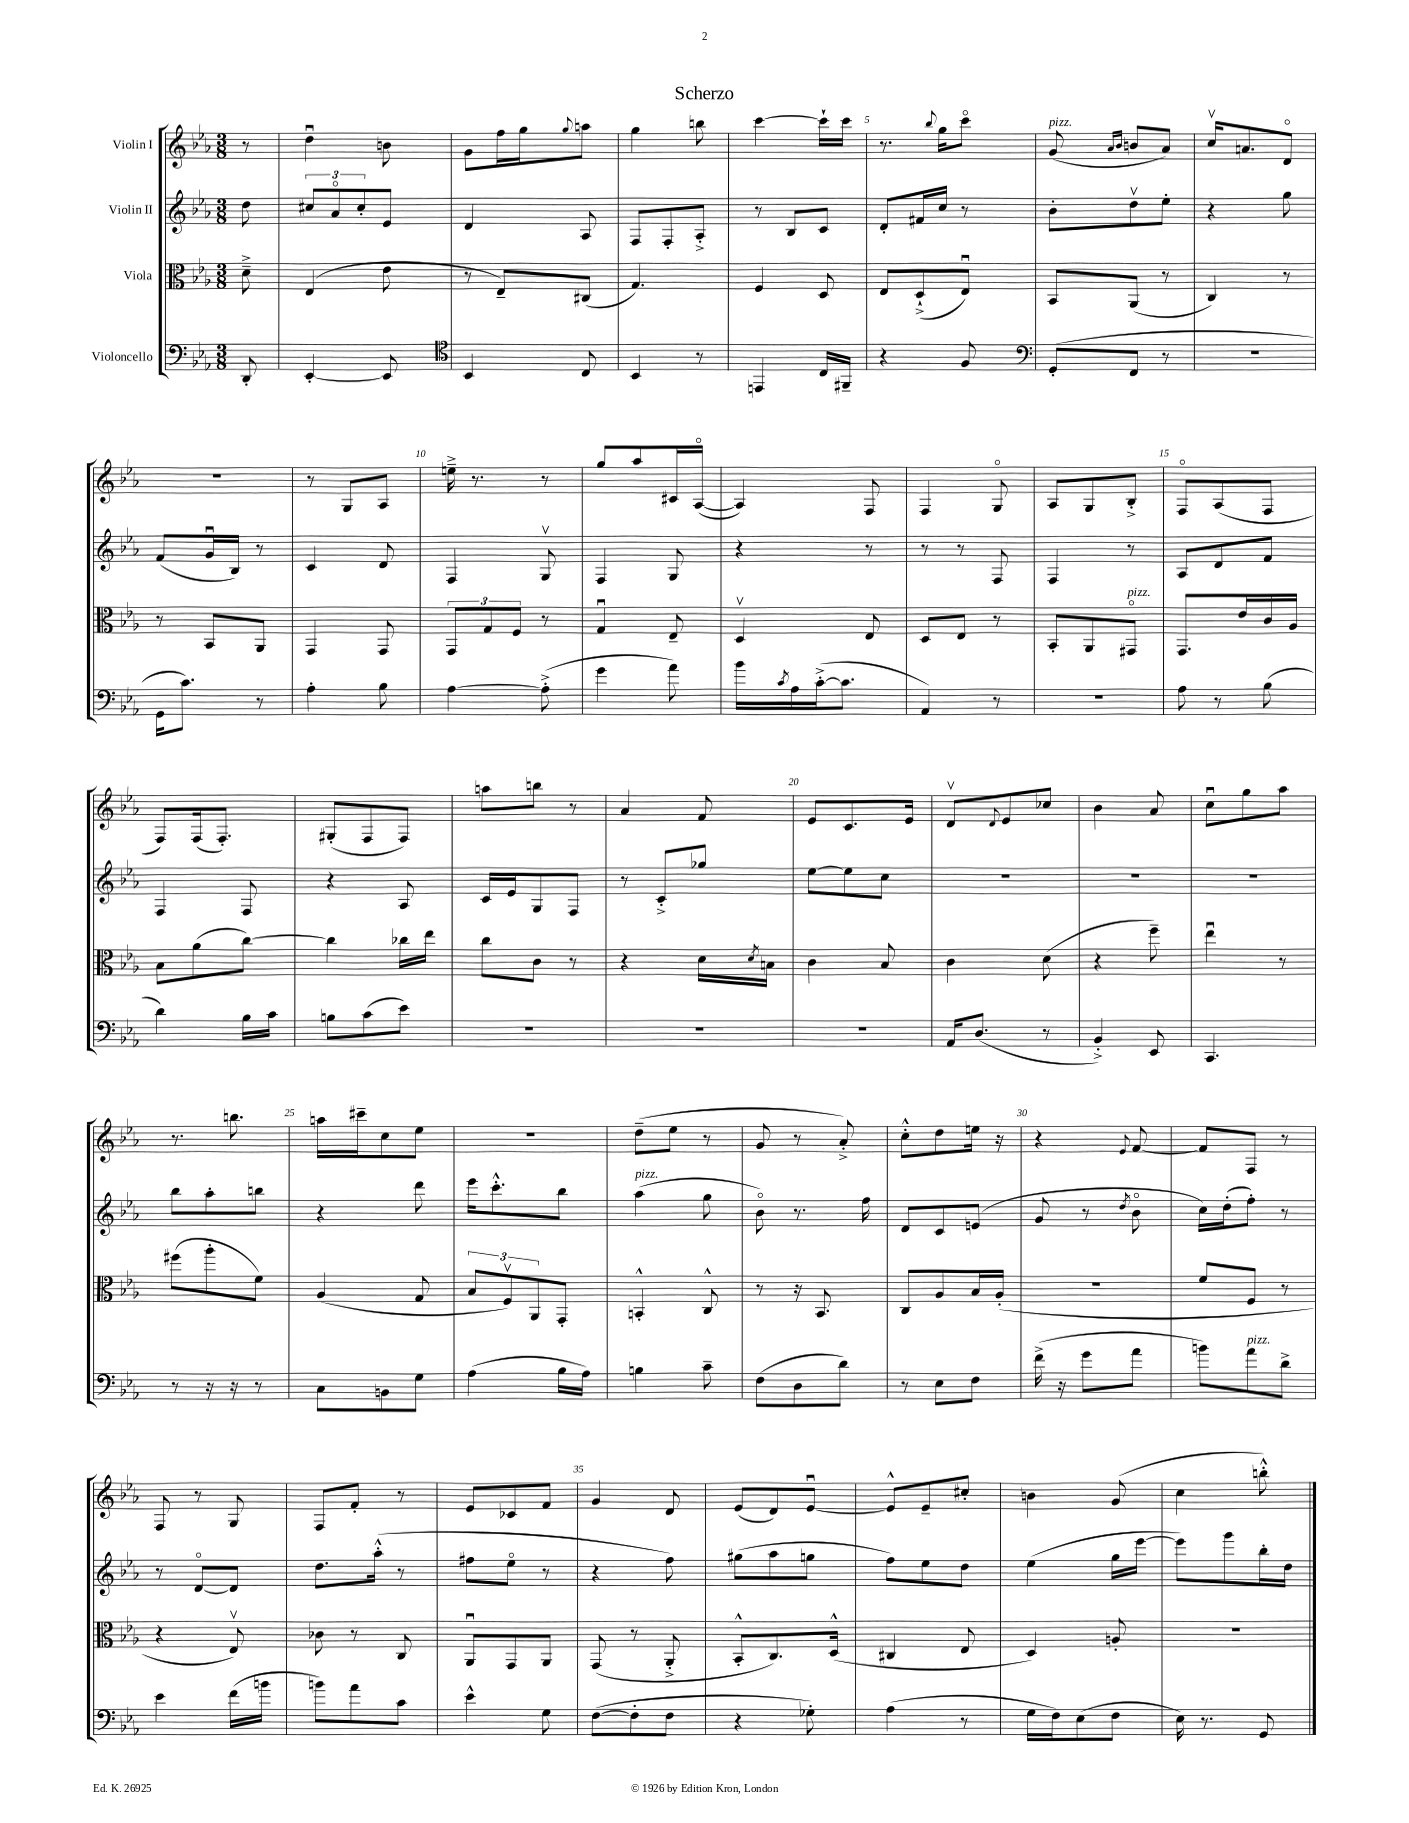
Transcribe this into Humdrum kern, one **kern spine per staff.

**kern	**kern	**kern	**kern
*staff4	*staff3	*staff2	*staff1
*clefF4	*clefC3	*clefG2	*clefG2
*k[b-e-a-]	*k[b-e-a-]	*k[b-e-a-]	*k[b-e-a-]
*M3/8	*M3/8	*M3/8	*M3/8
8DD'	8d~^	8dd	8r
=	=	=	=
[4EE-'	(4E-	12cc#	4ddu
.	.	12a-o	.
.	.	12cc#'	.
8EE-]	8e-	8e-	8b
=	=	=	=
*clefC4	*	*	*
4BB-	8r	4d	8g
.	8E-~)	.	16ff
.	.	.	16gg
.	.	.	8qqgg
8C	(8C#	8A-	8aa
=	=	=	=
4BB-	4.G)	8F	4gg
.	.	8F'	.
8r	.	8A-'^	8bb
=	=	=	=
4EE	4F	8r	[4ccc
.	.	8B-	.
16C	8D	8c	16ccc`]
16FF#~	.	.	16ccc
=	=	=	=
4r	8E-	8d'	8.r
.	(8D`^	16f#	.
.	.	.	8qqbb-
.	.	16cc	16gg
8F	8E-u)	8r	8ccco
=	=	=	=
*clefF4	*	*	*
(8GG'	8BB-	8b-'	(8g
.	.	.	16qqa-
.	.	.	16qqb-
8FF	(8AA-	8ddv	8b
8r	8r	8ee-'	8a-)
=	=	=	=
4.r	4C)	4r	16ccv
.	.	.	8.a
.	8r	8gg	8do
=	=	=	=
16GG	8r	(8f	4.r
8.c)	.	.	.
.	8BB-	16gu	.
.	.	16B-)	.
8r	8AA-	8r	.
=	=	=	=
4A-'	4GG	4c	8r
.	.	.	8G
8B-	8GG	8d	8A-
=	=	=	=
[4A-	12GG	4F	16ee~^
.	.	.	8.r
.	12G	.	.
.	12F	.	.
(8A-'^]	8r	8Gv	8r
=	=	=	=
4g	4Gu	4F	8gg
.	.	.	8aa-
8a-)	8E-~	8G	16c#
.	.	.	([16A-o
=	=	=	=
16b-	4Dv	4r	4A-])
8qc	.	.	.
16A-	.	.	.
([16c'^	.	.	.
8.c]	.	.	.
.	8E-	8r	8F
=	=	=	=
4AA-)	8D	8r	4F
.	8E-	8r	.
8r	8r	8F	8Go
=	=	=	=
4.r	8BB-'	4F	8A-
.	8AA-	.	8G
.	8GG#o	8r	8B-'^
=	=	=	=
8A-	8.GG	8A-	8Fo
8r	.	8d	(8A-
.	16e-	.	.
(8B-	16c	8f	8F
.	16A-	.	.
=	=	=	=
4d)	8B-	4F	8F)
.	(8a-	.	(16F
.	.	.	8.F')
16B-	[8cc)	8F	.
16c	.	.	.
=	=	=	=
8B	4cc]	4r	(8G#'
(8c	.	.	8F
8e-)	16cc-	8A-	8F)
.	16ee-	.	.
=	=	=	=
4.r	8cc	16c	8aa
.	.	16e-	.
.	8c	8G	8bb
.	8r	8F	8r
=	=	=	=
4.r	4r	8r	4a-
.	.	8c'^	.
.	16d	8gg-	8f
.	8qd	.	.
.	16B	.	.
=	=	=	=
4.r	4c	[8ee-	8e-
.	.	8ee-]	8.c
.	8B-	8cc	.
.	.	.	16e-
=	=	=	=
16AA-	4c	4.r	8dv
(8.D	.	.	.
.	.	.	8qqd
.	.	.	8e-
8r	(8d	.	8cc-
=	=	=	=
4BB-'^)	4r	4.r	4b-
8EE-	8ff~)	.	8a-
=	=	=	=
4.CC	4ee-u	4.r	8ccu
.	.	.	8gg
.	8r	.	8aa-
=	=	=	=
8r	(8ff#	8bb-	8.r
16r	8aa-'	8aa-'	.
16r	.	.	8.bb
8r	8f)	8bb	.
=	=	=	=
8C	(4A-	4r	16aa
.	.	.	16ccc#~
8BB	.	.	8cc
8G	8G	8ddd	8ee-
=	=	=	=
(4A-	12B-	16eee-	4.r
.	.	8.ccc'^^	.
.	12Fv)	.	.
.	12AA-	.	.
16B-	8GG'	8bb-	.
16A-)	.	.	.
=	=	=	=
4B	4BB'^^	(4aa-	(8dd~
.	.	.	8ee-
8c~	8C^^	8gg	8r
=	=	=	=
(8F	8r	8b-o)	8g
8D	16r	8.r	8r
.	8.BB-	.	.
8d)	.	.	8a-'^)
.	.	16ff	.
=	=	=	=
8r	8C	8d	8cc'^^
8E-	8A-	8c	8dd
8F	16B-	(8e	16ee
.	(16A-'	.	16r
=	=	=	=
(16f^	4.r	8g	4r
16r	.	.	.
8g	.	8r	.
.	.	8qdd	8qqe-
8a-	.	8b-o	[8f
=	=	=	=
8b)	8f	16cc)	8f]
.	.	(16dd'	.
8a-	8F	8ff')	8F
8d^	8r	8r	8r
=	=	=	=
4e-	4r	8r	8F
.	.	[8do	8r
(16f	8E-v)	8d]	8G
16b	.	.	.
=	=	=	=
8b)	8c-	8.dd	8F
8a-	8r	.	8f'
.	.	(16aa-'^^	.
8c	8C	8r	8r
=	=	=	=
4e-^^	8AA-u	8ff#	8e-
.	8GG	8ee-o	8c-
8G	8AA-	8r	8f
=	=	=	=
([8F	(8GG	4r	4g
8F']	8r	.	.
8F	8AA-'^	8ff)	8d
=	=	=	=
4r	8BB-'^^	(8gg#	(8e-
.	8.C)	8aa-	8d)
8G-')	.	8gg	[8e-u
.	(16D^^	.	.
=	=	=	=
(4A-	4C#	8ff)	8e-^^]
.	.	8ee-	8e-~
8r	8E-	8dd	8cc#'
=	=	=	=
16G	4D)	(4ee-	4b
16F)	.	.	.
(8E-	.	.	.
8F	8A'	16gg	(8g
.	.	[16eee-	.
=	=	=	=
16E-)	4.r	8eee-])	4cc
8.r	.	.	.
.	.	8ggg	.
8GG	.	16bb-'	8bb'^^)
.	.	16dd	.
==	==	==	==
*-	*-	*-	*-
